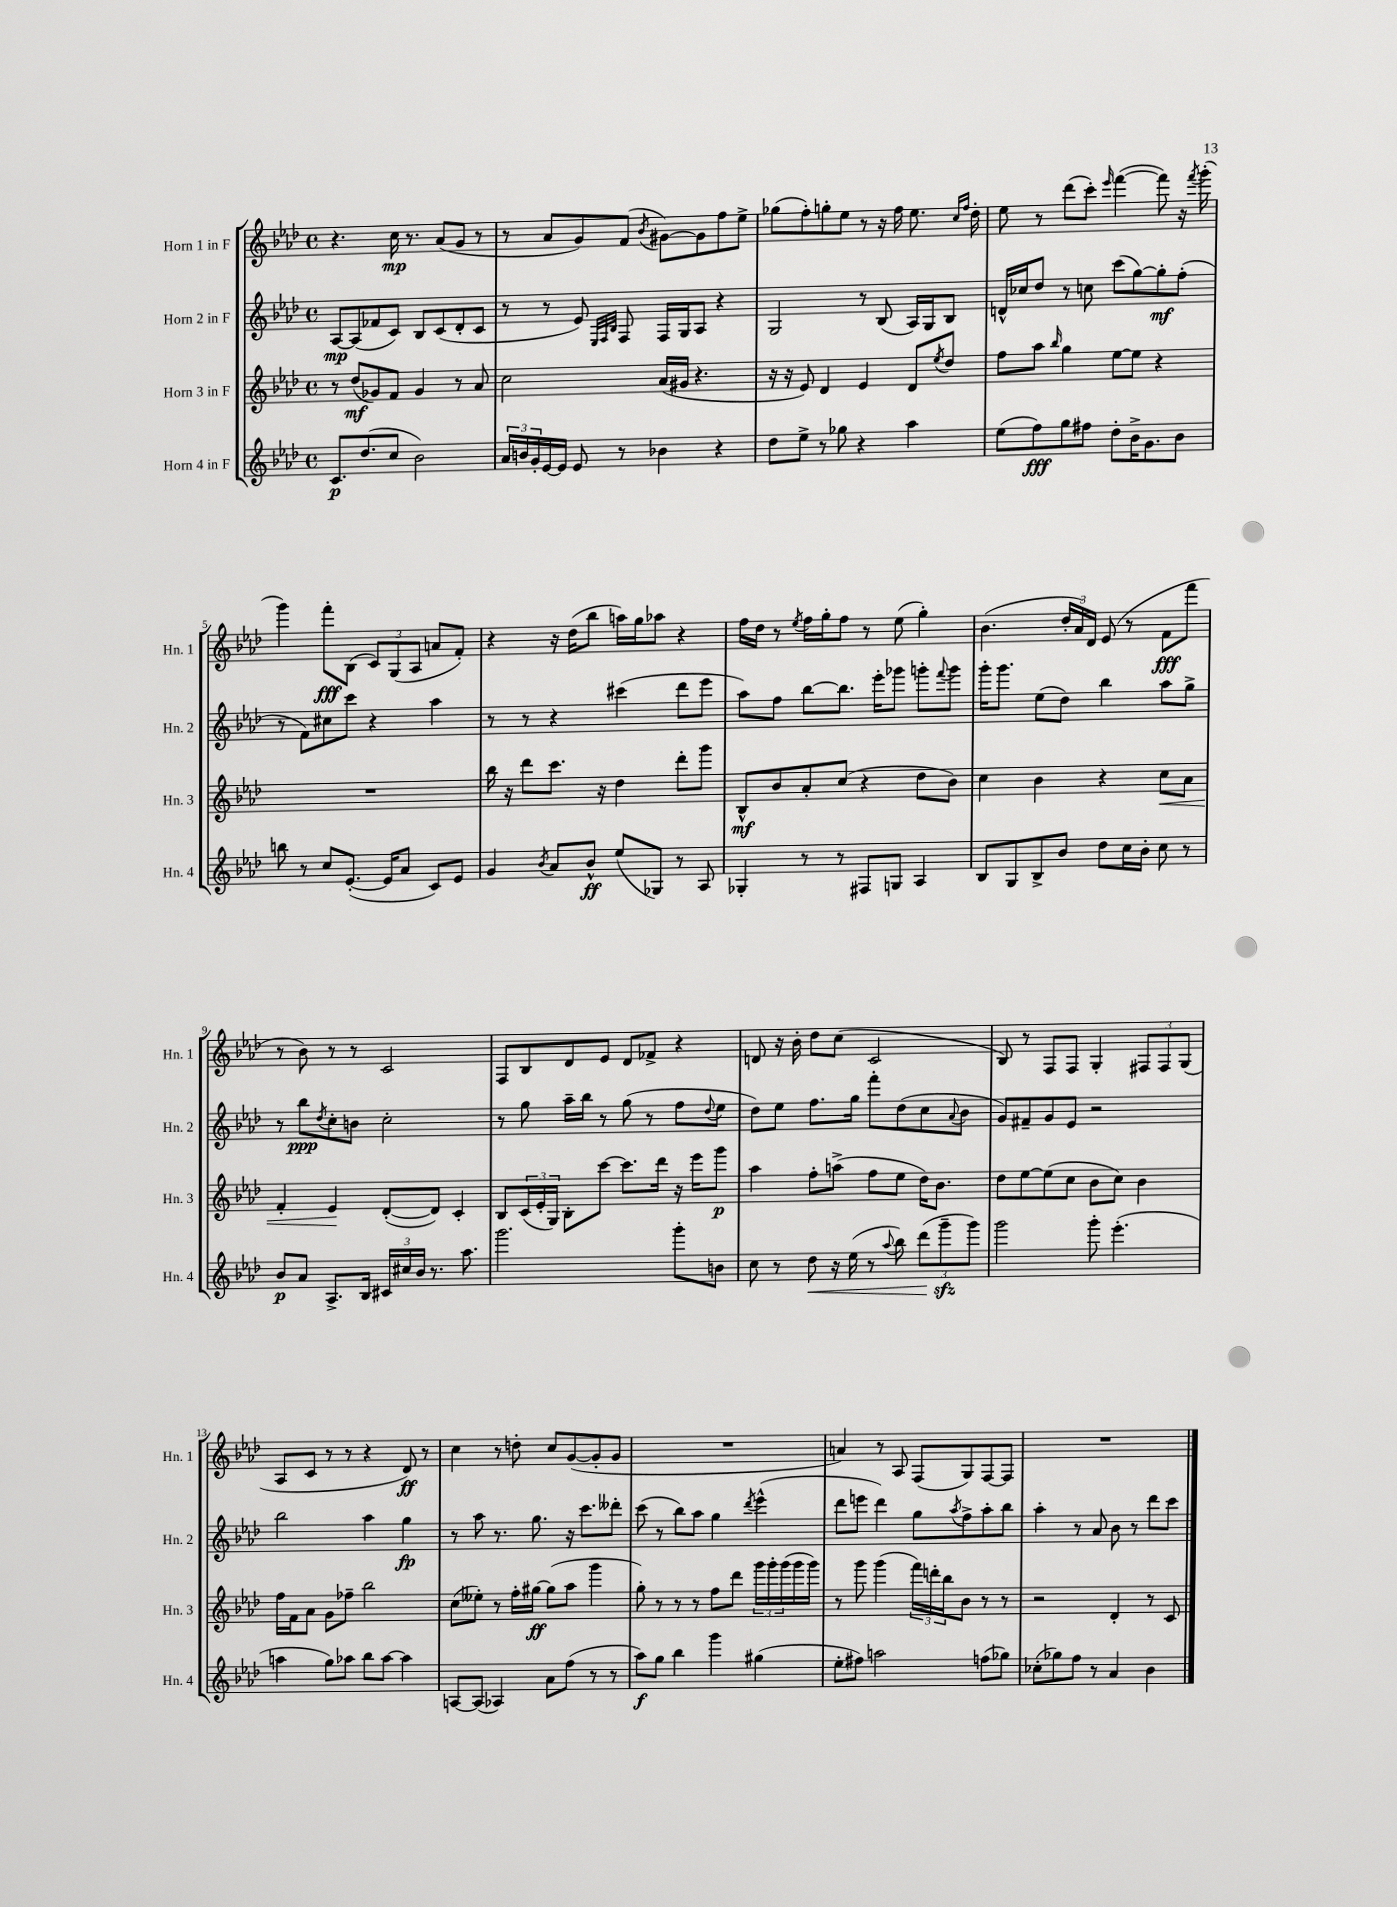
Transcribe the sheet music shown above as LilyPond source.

<<
\new StaffGroup <<
\new Staff = "s0" \with { instrumentName = "Horn 1 in F" shortInstrumentName = "Hn. 1" } {
    \clef treble \key aes \major \defaultTimeSignature \time 4/4
    r4. c''16\mp r8. aes'8( g'8 r8 |
    r8 aes'8 g'8) f'8( \acciaccatura { bes'8 } gis'8~) gis'8 f''8 ees''8-> |
    ges''8( f''8-.) g''8-. ees''8 r8 r16 f''16 ees''8. \grace { c''16 f''16 } des''16-. |
    ees''8 r8 des'''8( c'''8-.) \grace { ees'''16 } f'''4~( f'''8) r16 \acciaccatura { f'''8 } g'''16-.( |
    g'''4) f'''8-.\fff bes8( \tuplet 3/2 { c'8) g8( aes8 } a'8 f'8-.) |
    r4 r16 des''16( bes''8 a''16) g''16 aes''8 r4 |
    f''16 des''16 r8 \acciaccatura { ees''8 } f''16 g''16-. f''8 r8 ees''8( g''4-.) |
    bes'4.( \tuplet 3/2 { des''16-. aes'16) des'16 } ees'8( r8 f'8\fff f'''8 |
    r8 bes'8) r8 r8 c'2 |
    f8 bes8 des'8 ees'8 des'8 fes'8-> r4 |
    d'8 r16 bes'16-. des''8 c''8( c'2 |
    bes8) r8 f8 f8 g4-. \tuplet 3/2 { fis8 fis8 g8( } |
    aes8 c'8 r8 r8 r4 des'8\ff) r8 |
    c''4 r8 d''8-. c''8 g'8~( g'8-. g'8 |
    R1 |
    a'4) r8 aes8 f8( g8) f8~ f8 |
    R1 \bar "|." |
}
\new Staff = "s1" \with { instrumentName = "Horn 2 in F" shortInstrumentName = "Hn. 2" } {
    \clef treble \key aes \major \defaultTimeSignature \time 4/4
    aes8~\mp aes8( fes'8 c'8) bes8 c'8( des'8-. c'8 |
    r8 r8 ees'8) \grace { ees32 f32 bes32 } f8 f16 g16 aes8 r4 |
    g2 r8 bes8( aes16) g16 bes8 |
    d'16-^ ces''16 des''8 r8 c''8 c'''8( g''8~) g''8-.\mf f''8-.( |
    r8 f'8) cis''8 c'''8 r4 aes''4 |
    r8 r8 r4 cis'''4( des'''8 ees'''8 |
    aes''8) f''8 bes''8~ bes''8. ees'''16-. ges'''8 g'''8-. \appoggiatura { f'''8 } g'''8 |
    g'''16-. g'''8. ees''8( des''8) bes''4 aes''8 g''8-> |
    r8 bes''8\ppp \acciaccatura { des''8 } c''8-. b'8 c''2-. |
    r8 g''8 aes''16-- bes''16 r8 g''8( r8 f''8 \appoggiatura { des''8 } ees''8 |
    des''8) ees''8 f''8. g''16 f'''8-. des''8( c''8 \appoggiatura { aes'8 } bes'8 |
    g'8) fis'8-- g'8 ees'8 r2 |
    bes''2 aes''4 g''4\fp |
    r8 aes''8 r8. g''8. r16 c'''8. deses'''8-. |
    c'''8( r8 bes''8) aes''8 g''4 \acciaccatura { des'''8 } ees'''4-^( |
    des'''8 e'''8 des'''4) g''8 \acciaccatura { aes''8 } f''8-> aes''8-. bes''8 |
    aes''4-. r8 aes'8 bes'8 r8 des'''8 c'''8 \bar "|." |
}
\new Staff = "s2" \with { instrumentName = "Horn 3 in F" shortInstrumentName = "Hn. 3" } {
    \clef treble \key aes \major \defaultTimeSignature \time 4/4
    r8 des''8\mf( ges'8) f'8 ges'4 r8 aes'8 |
    c''2 aes'16( gis'16 r4. |
    r16 r16 ees'8) des'4 ees'4 des'8 \acciaccatura { ees''8 } des''8 |
    f''8 aes''8 \grace { bes''16 } g''4 ees''8~ ees''8 r4 |
    R1 |
    bes''16 r16 des'''8 c'''8. r16 des''4 des'''8-. g'''8 |
    bes8-^\mf bes'8 aes'8-. c''8( r4 des''8 bes'8) |
    c''4 bes'4 r4 c''8\< aes'8 |
    f'4-. ees'4\! des'8~-.( des'8) c'4-. |
    bes8 \tuplet 3/2 { c'16( ees'16-. g16) } bes8-. c'''8~ c'''8. des'''16 r16 ees'''16 g'''8\p |
    aes''4 f''8-. a''8->( f''8 ees''8 des''16) bes'8. |
    des''8 ees''8~ ees''8( c''8 bes'8 c''8) bes'4 |
    f''16 f'16 aes'8 g'8 fes''8-- bes''2 |
    c''8( eeses''8-.) r8 f''16-. gis''16~\ff gis''8( aes''8 g'''4 |
    g''8-.) r8 r8 r8 f''8 des'''8 \tuplet 3/2 { g'''16 g'''16-. g'''16( } g'''16 g'''16) |
    r8 g'''8 g'''4( \tuplet 3/2 { f'''16) d'''16-. bes''16 } bes'8 r8 r8 |
    r2 des'4-. r8 c'8 \bar "|." |
}
\new Staff = "s3" \with { instrumentName = "Horn 4 in F" shortInstrumentName = "Hn. 4" } {
    \clef treble \key aes \major \defaultTimeSignature \time 4/4
    c'8.\p des''8.( c''8 bes'2) |
    \tuplet 3/2 { aes'16 b'16 g'16-. } ees'16~ ees'16 ees'8 r8 bes'4 r4 |
    des''8 ees''8-> r8 ges''8 r4 aes''4 |
    ees''8( f''8\fff) g''8 fis''8 des''8-. bes'16-> g'8. bes'8 |
    b''8 r8 c''8 ees'8.~-.( ees'16 aes'8 c'8) ees'8 |
    g'4 \acciaccatura { bes'8 } aes'8 bes'8-^\ff ees''8( ges8) r8 aes8 |
    ges4-. r8 r8 fis8 g8 aes4 |
    bes8 g8 bes8-> bes'8 des''8 c''16 bes'16-. c''8 r8 |
    bes'8\p aes'8 aes8.-> bes16 \tuplet 3/2 { cis'16 cis''16 bes'16 } r8. aes''8. |
    g'''2. g'''8-. b'8 |
    c''8 r8 des''8\< r16 ees''16( r8 \appoggiatura { aes''8 } bes''8) \tuplet 3/2 { des'''8( g'''8--\sfz\! g'''8) } |
    g'''2 g'''8-. ees'''4.-.( |
    a''4 g''8) aes''8 bes''8 aes''8~ aes''4 |
    a8~ a8( aes4) aes'8 f''8( r8 r8 |
    aes''8\f) g''8 bes''4 g'''4 gis''4( |
    ees''8-. fis''8) a''2 f''8( ges''8) |
    ces''8-.( ges''8) f''8 r8 aes'4 bes'4 \bar "|." |
}
>>
>>
